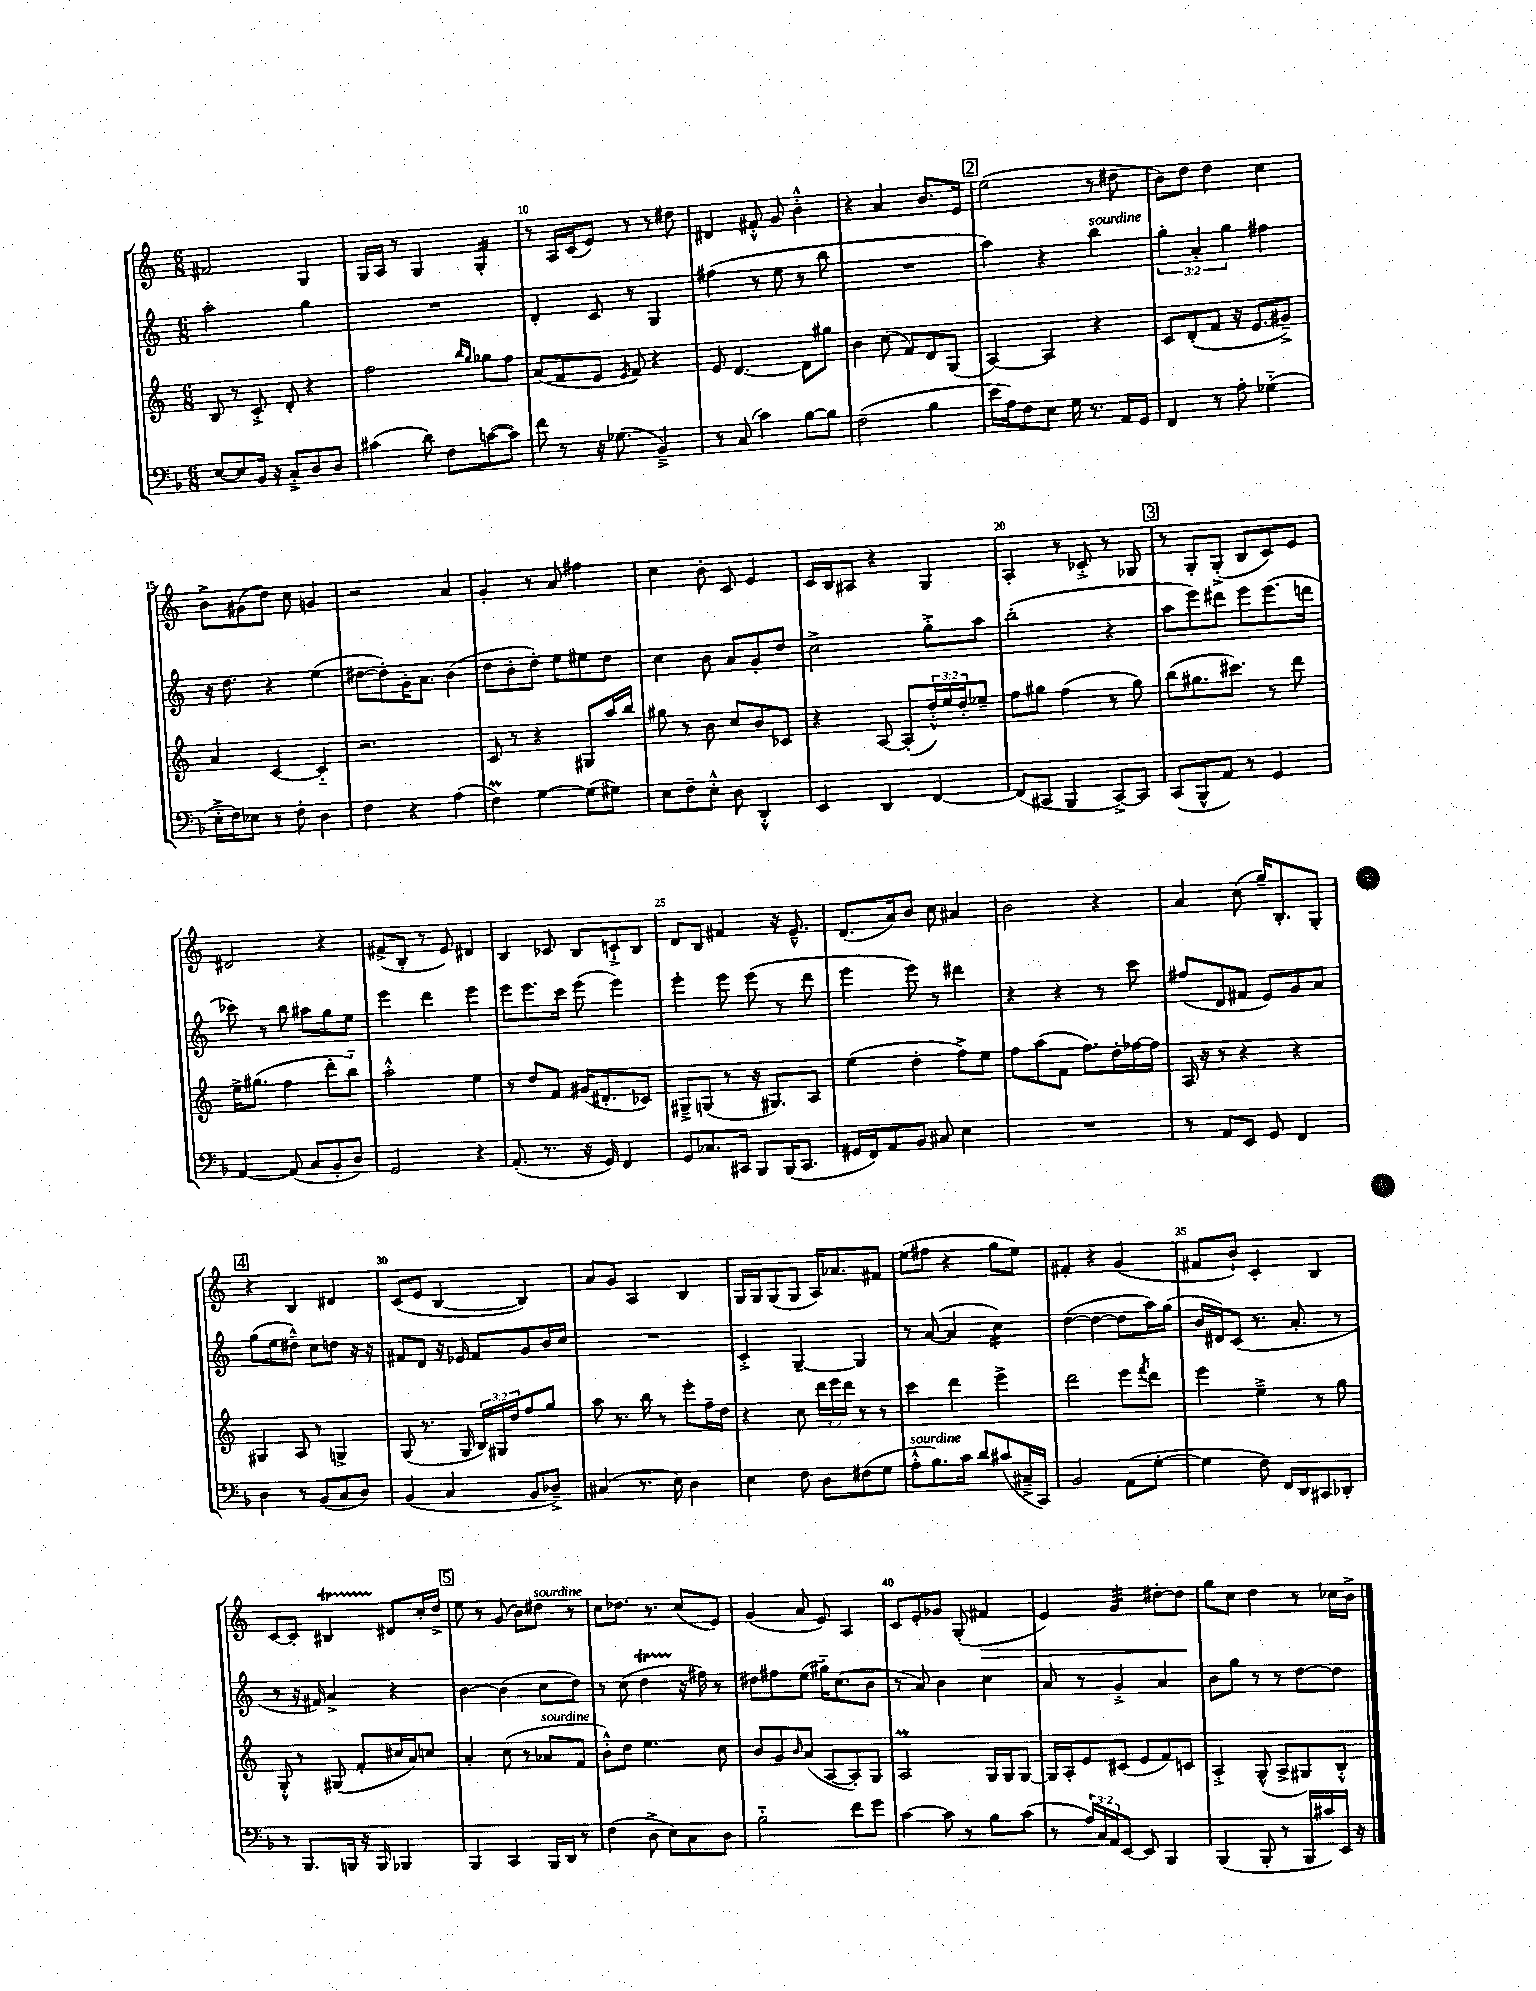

**kern	**kern	**kern	**kern
*staff4	*staff3	*staff2	*staff1
*clefF4	*clefG2	*clefG2	*clefG2
*k[b-]	*k[]	*k[]	*k[]
*M6/8	*M6/8	*M6/8	*M6/8
[8E	8B	2aa'	2f#
8E]	8r	.	.
16BB-	8c'^	.	.
16r	.	.	.
8C'^	8d'	.	.
8D	4r	4gg	4G
8D	.	.	.
=	=	=	=
(4c#	2ff	2.r	16G
.	.	.	16A
.	.	.	8r
8d)	.	.	4G
8F	.	.	.
.	16qqbb	.	.
.	16qqgg	.	.
([8c	8gg-	.	4G'
8c])	8ff	.	.
=	=	=	=
8f	(8a	4d'	8r
8r	8f	.	16A
.	.	.	(16c
16r	8e	8c	8e)
(8.G-	.	.	.
.	8qe	.	.
.	8f)	8r	8r
4BB-~^)	4r	4G	8r
.	.	.	8dd#
=	=	=	=
8r	8e	(4ff#	4d#
(8C	[4.d	.	.
4c)	.	8r	8f#'^^
.	.	8ee	8g
[8B-	8d]	8r	4b'^^
8B-]	8gg#	8bb	.
=	=	=	=
(2F	4b	2.r	4r
.	(8cc	.	4a
.	8f)	.	.
4B-	8d	.	8.b
.	(8G	.	.
.	.	.	16e
=	=	=	=
16e	[4A)	4aa)	(2ee
16A)	.	.	.
8F	.	.	.
8E	4A]	4r	.
16G	.	.	.
8.r	.	.	.
.	4r	4bb	8r
16AA	.	.	8dd#
16GG	.	.	.
=	=	=	=
4FF	8c	6gg'	8b)
.	(8d'	.	8dd
.	.	6a'	.
8r	8f	.	4dd
.	.	6gg	.
8A'	16r	.	.
.	8.e	.	.
(4G-'~	.	4ff#	4cc
.	8g#~^)	.	.
=	=	=	=
16E'^	4a	16r	8b^
16F)	.	8.dd	.
8E-	.	.	(8g#
8r	[4c	4r	8dd)
8F'	.	.	8cc
4D	4c'~]	(4ee	4g
=	=	=	=
4F	2.r	[8dd#	2r
.	.	8dd#'])	.
4r	.	16g'	.
.	.	8.a	.
(4A	.	(4b	4a
=	=	=	=
4F)	8c	8dd	4g'
.	8r	8b'	.
[4G	4r	8dd')	8r
.	.	8ee	8a
(8G]	8G#	8ee#	4ff#
8G#)	16aa	8dd	.
.	16bb	.	.
=	=	=	=
8E	8gg#	4cc	4cc
8F~	8r	.	.
8E'^^	8b	8b	8b'
8D	8cc	8a	8c
4DD'^^	8b	8g'	4e
.	8c-	8dd	.
=	=	=	=
4EE	4r	2cc^	16c
.	.	.	16B
.	.	.	8A#
4DD	[8A	.	4r
.	(8A']	.	.
[4FF	24dd'^^)	8gg'^	4G
.	24ee	.	.
.	24dd'	.	.
.	8ee-~	8aa	.
=	=	=	=
(8FF]	8ff	(2bb'	4A'
8CC#	8gg#	.	.
4BBB-	(4ff	.	8r
.	.	.	8c-'^
[8CC#^)	8r	4r	8r
8CC#]	8gg#)	.	8G-
=	=	=	=
(8CC	(8bb	8aa	8r
8BBB-^^	8.gg#	8eee)	8G'
8AA)	.	8ddd#	(8G'^
.	8.ccc#)	.	.
8r	.	8eee	8B
4GG	8r	(8.eee	8c)
.	8ddd	.	8e
.	.	16ddd	.
=	=	=	=
[4AA	16ee^	8ccc-)	2d#
.	(8.gg#	.	.
.	.	8r	.
(8AA]	4ff	8bb	.
8C	.	8aa#	.
8BB-'	8ddd'	8gg	4r
8D)	8bb'~)	8ee	.
=	=	=	=
2GG	2aa'^^	4eee	(8f#^
.	.	.	8B'
.	.	4ddd	8r
.	.	.	8e)
4r	4ee	4eee	4d#
=	=	=	=
(8.AA'	8r	8eee	4B
.	8dd	8.eee	.
8.r	.	.	.
.	8f	.	8c-
.	.	16ccc	.
16r	(16g#	(8eee	8B
16GG)	8.d#'	.	.
4FF	.	4eee)	8c`^
.	8c-)	.	8B
=	=	=	=
8GG	8G#~^	4eee'	8d
8.C-	(8G	.	8B
.	8r	8eee	4f#
16CC#	.	.	.
8BBB-	16r	(8eee	.
.	8.G#)	.	.
(16BBB-	.	8r	16r
8.CC#	.	.	8.e~^^
.	8A	8ddd	.
=	=	=	=
16GG#	(4ee	4eee	(8.d
16FF)	.	.	.
8AA	.	.	.
.	.	.	16a)
8BB-	4dd'	8eee)	8b
8C#	.	8r	8cc
4E	8ff^)	4ddd#	4a#
.	8ee	.	.
=	=	=	=
2.r	8ff	4r	2b
.	(8aa	.	.
.	8f	4r	.
.	8.ff)	.	.
.	.	8r	4r
.	16dd'	.	.
.	[16ff-	8ccc	.
.	16ff-]	.	.
=	=	=	=
8r	16A	(8ff#	4a
.	16r	.	.
8AA	8r	8d	.
8EE	4r	8f#	(8cc
8GG	.	8e)	16gg~)
.	.	.	8.B'
4FF	4r	8g	.
.	.	8a	8G'
=	=	=	=
4D	4G#	(8gg	4r
.	.	8ee	.
8r	8A	8dd#~^^)	4B
(8BB-	8r	8cc	.
8C	4G^	8dd	4d#
8D)	.	16r	.
.	.	16r	.
=	=	=	=
(4BB-	(8G	8f#	(8c
.	8.r	8d	8e
4C	.	16r	[4B
.	16G	16e-	.
.	24B)	8f#	.
.	24G#	.	.
.	24dd	.	.
8BB-	8ff	8g	4B])
8D-~^)	8gg	16b	.
.	.	16cc	.
=	=	=	=
(4C#	8aa	2.r	8a
.	8.r	.	8g
8.r	.	.	4A
.	16bb	.	.
.	8r	.	.
16E)	.	.	.
4D	8eee'	.	4B
.	16ff~	.	.
.	16dd	.	.
=	=	=	=
4E	4r	4c'^	16G
.	.	.	16G
.	.	.	(8G
8F	8cc	[4G~	8G
8D	24ddd	.	16A)
.	24eee	.	.
.	.	.	8.a-
.	24ddd	.	.
(8F#	8r	4G]	.
8G	8r	.	8f#
=	=	=	=
8A'^^	4ccc	8r	(8ee
8.B-)	.	([8a	8ff#
.	4ddd	4a]	4r
16c	.	.	.
8d	.	.	.
(8c#	4eee^	4cc)	8gg
16C#~^	.	.	8ee)
16CC)	.	.	.
=	=	=	=
2BB-	2ddd	([4dd	4f#'
.	.	4dd_	4r
(8AA	8eee	8dd]	(4g
.	8qfff	.	.
[8G'	8ddd	16aa)	.
.	.	(16gg	.
=	=	=	=
4G]	4eee	16b	8f#
.	.	16d#)	.
.	.	(8c	8b`)
8F)	4ee~^	8.r	4c'
16FF	.	.	.
16DD	.	8.a'	.
8CC#	8r	.	4B
8DD-'	8gg	8r	.
=	=	=	=
8r	8G'^^	8r	[8c
8.BBB-	8r	16r	8c']
.	.	16f#)	.
.	(8G#	4a^	4B#
16BBB	.	.	.
16r	8f'	.	.
16BBB	.	.	.
4BBB-	16cc#	4r	8d#
.	16a)	.	.
.	8cc	.	16cc'
.	.	.	16dd^
=	=	=	=
4BBB-	4a'	[4b	8ee
.	.	.	8r
4CC	(8cc	(4b]	(8g
.	8r	.	8b)
16BBB-	8a-	8cc	8dd#
16DD	.	.	.
8r	8f	8dd)	8r
=	=	=	=
(4F	8b'^^)	8r	8cc
.	8dd	(8cc	8.dd-
8D^	4.ee	4dd	.
.	.	.	8.r
8E)	.	.	.
8C	.	16r	(8cc
.	.	16ff#)	.
8D	8cc	8r	8e)
=	=	=	=
2B-'~	8b	8dd#	(4g
.	8g	8ff#	.
.	16qqb	.	.
.	(8a	(8ee	8a
.	[8A	16gg#'~)	8e)
.	.	(8.cc	.
8f	8A'])	.	4A
8g	8G	8b	.
=	=	=	=
[4c	2A	8r	8c
.	.	8a)	8e'
8c]	.	4b	8g-
8r	.	.	(8G'
8B-	16G	4cc	4f#
.	16G	.	.
(8c	[8G	.	.
=	=	=	=
8r	16G]	8a	4e)
.	16A'	.	.
24A)	8e	8r	.
24C	.	.	.
24AA	.	.	.
[8EE	(8c#	4g'^	4g
8EE]	8e	.	.
4BBB-	8f)	4a	[8dd#'
.	8c	.	8dd#]
=	=	=	=
(4BBB-	4A'^	8b	8gg
.	.	8gg	8cc
8BBB-'	(8G^^	8r	4dd
8r	8A^	8r	.
16BBB-	8G#)	[8dd	8r
16c#)	.	.	.
16EE	8B'^^	8dd]	16cc-
16r	.	.	16b^
==	==	==	==
*-	*-	*-	*-
